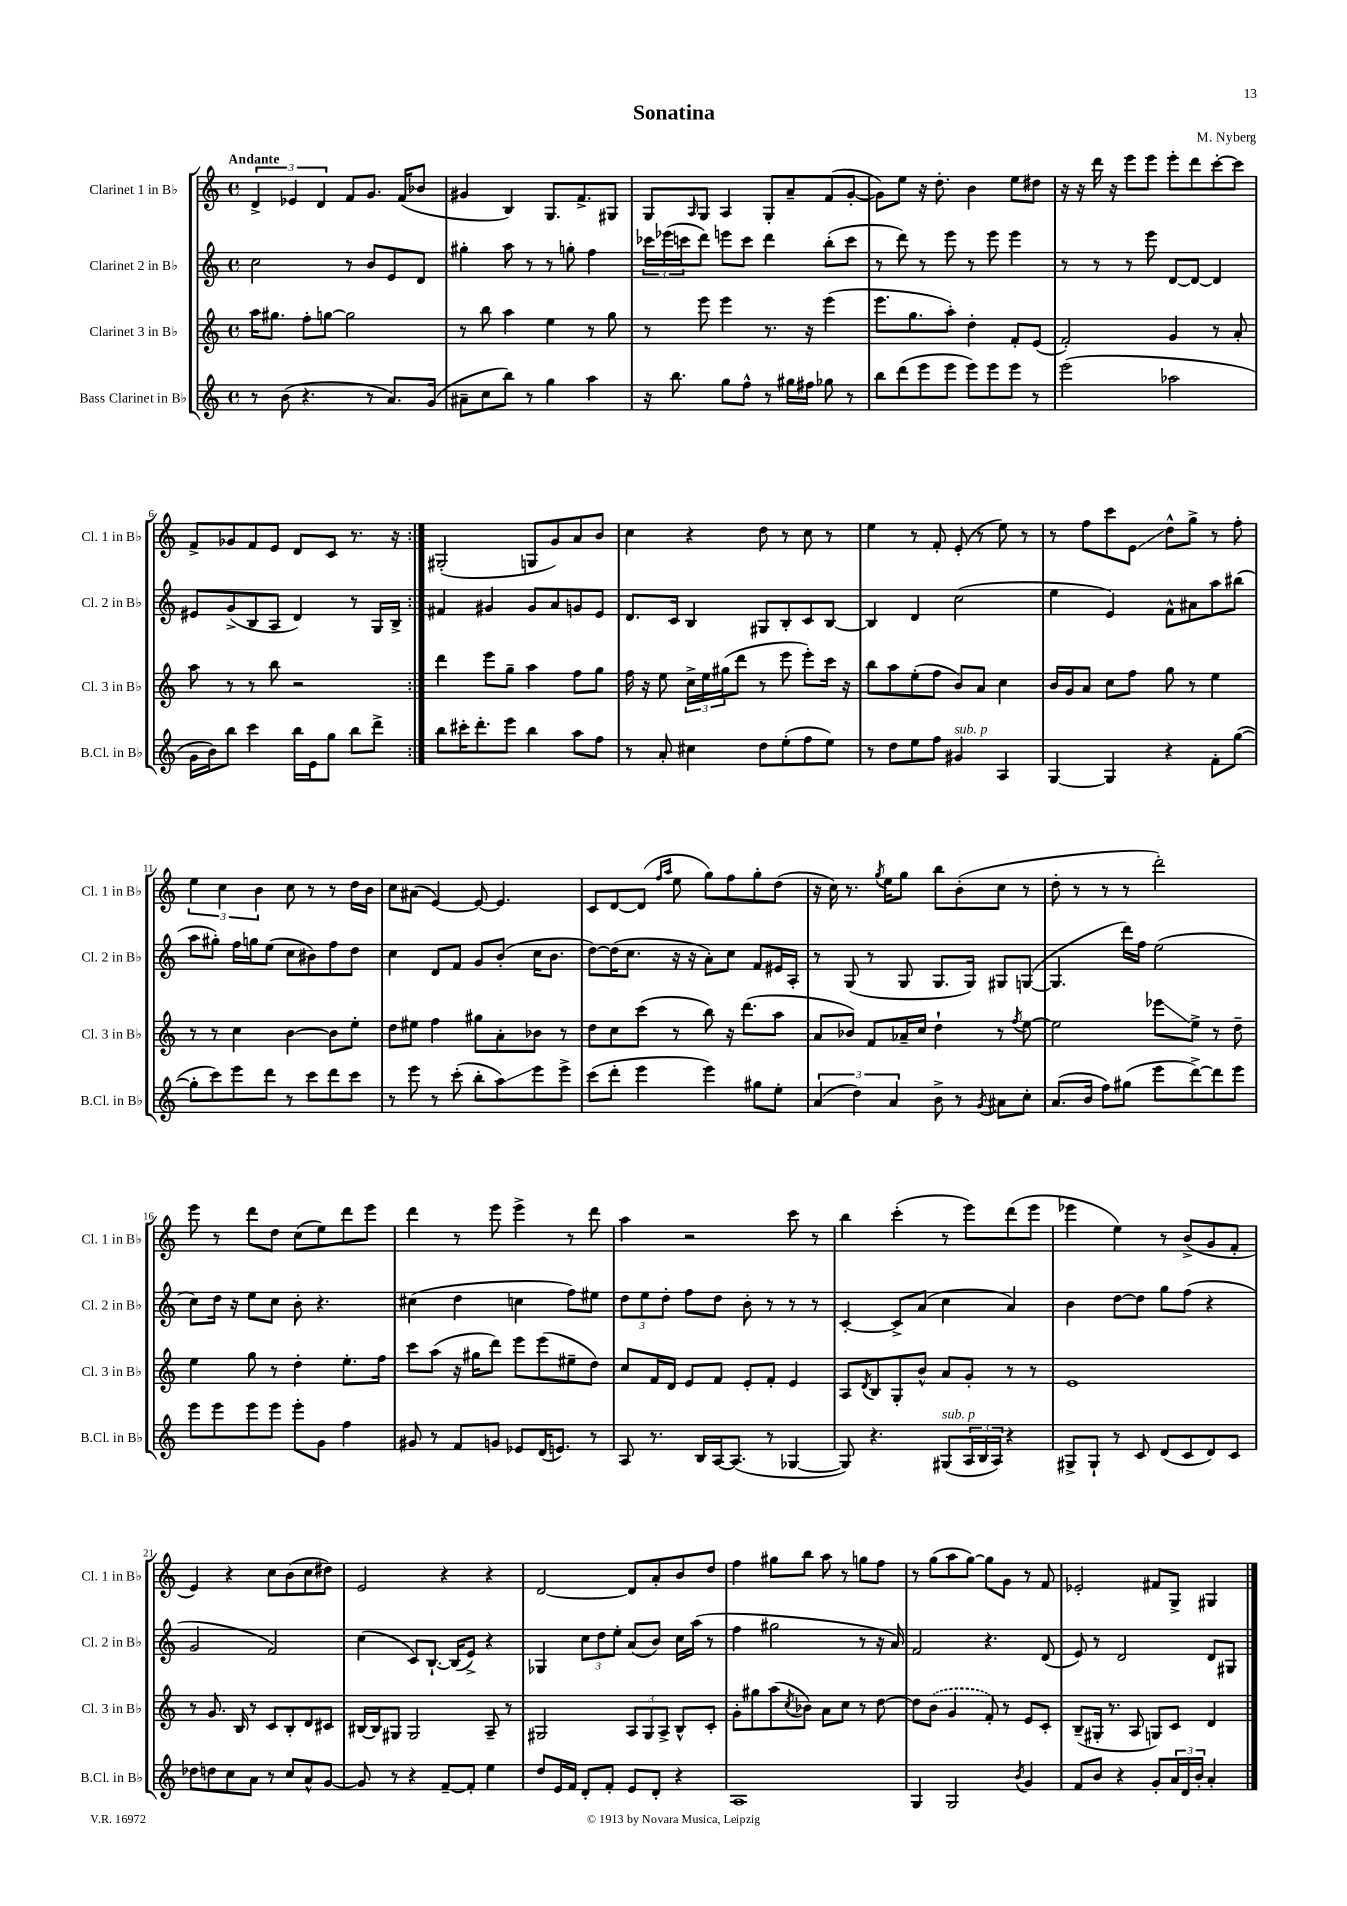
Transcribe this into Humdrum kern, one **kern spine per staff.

**kern	**kern	**kern	**kern
*staff4	*staff3	*staff2	*staff1
*clefG2	*clefG2	*clefG2	*clefG2
*k[]	*k[]	*k[]	*k[]
*M4/4	*M4/4	*M4/4	*M4/4
*met(c)	*met(c)	*met(c)	*met(c)
8r	16aa	2cc	6d^
.	8.gg#	.	.
(8b	.	.	.
.	.	.	6e-
4.r	8ff'	.	.
.	.	.	6d
.	[8gg	.	.
.	2gg]	8r	8f
8r	.	8b	8.g
8.a)	.	8e	.
.	.	.	(16f
.	.	8d	8b-
(16g	.	.	.
=	=	=	=
8a#~	8r	4gg#'	4g#
8cc	8bb	.	.
8bb)	4aa	8aa	4B)
8r	.	8r	.
4gg	4ee	8r	8.G
.	.	8gg'	.
.	.	.	8.f^
4aa	8r	4ff	.
.	8gg	.	8G#
=	=	=	=
16r	8r	24ccc-	8G
.	.	(24eee-	.
8.bb	.	.	.
.	.	24ccc	.
.	.	.	16qqA
.	8eee	8ddd)	8G
8gg	4eee	8eee	4A
8ff^^	.	8ccc	.
8r	8.r	4ddd	8G'
16gg#	.	.	8a~
16ff#	16r	.	.
8gg-	(4eee	(8bb'	(8f
8r	.	8ccc	[8g'
=	=	=	=
8bb	8.eee	8r	8g])
(8ddd	.	8ddd)	8ee
.	8.gg	.	.
8eee	.	8r	16r
.	.	.	8.dd'
8eee	8aa')	8eee	.
8eee)	4dd'	8r	4b
8eee	.	8eee	.
8eee	8f'	4eee	8ee
8r	(8e	.	8dd#
=	=	=	=
(2eee	2f')	8r	16r
.	.	.	16r
.	.	8r	16ddd
.	.	.	16r
.	.	8r	8eee
.	.	8eee	8eee
2aa-	4g	[8d	8eee'
.	.	8d_	8ddd
.	8r	4d]	[8ccc'
.	8a'	.	8ccc]
=	=	=	=
16g	8aa	8e#	8f^
16b)	.	.	.
8bb	8r	(8g^	8g-
4ccc	8r	8B	8f
.	8bb	8A	8e
16bb	2r	4d)	8d
16e	.	.	.
8gg	.	.	8c
8bb	.	8r	8.r
8ddd^	.	16G	.
.	.	16B^	16r
=:|!	=:|!	=:|!	=:|!
8bb	4ddd	4f#	(2G#'
16ccc#'	.	.	.
8.ddd'	.	.	.
.	8eee	4g#	.
8eee	8gg~	.	.
4bb	4aa	8g#	8G
.	.	8a	8g)
8aa	8ff	8g	8a
8ff	8gg	8e	8b
=	=	=	=
8r	16ff	8.d	4cc
.	16r	.	.
8a'	8ee	.	.
.	.	16c	.
4cc#	24cc^	4B	4r
.	24ee	.	.
.	(24gg#	.	.
.	8ddd	.	.
8dd	8r	8G#	8dd
(8ee'	8eee	8B'	8r
8ff	8eee')	8c	8cc
8ee)	16ccc	[8B	8r
.	16r	.	.
=	=	=	=
8r	8bb	4B]	4ee
8dd	8aa	.	.
8ee	(8ee'	4d	8r
8ff	8ff	.	8f'
4g#	8b)	(2cc	(8e'
.	8a	.	8r
4A	4cc	.	8ee)
.	.	.	8r
=	=	=	=
[4G	16b	4ee	8r
.	16g	.	.
.	8a	.	8ff
4G]	8cc	4e)	8ccc
.	8ff	.	8e
4r	8gg	8f^^	8dd^^
.	8r	8a#	8gg^
8f'	4ee	8aa	8r
([8gg	.	(8bb#	8ff'
=	=	=	=
8gg']	8r	8aa	6ee
8ccc)	8r	8gg#')	.
.	.	.	6cc
8eee	4cc	16ff	.
.	.	16gg	.
.	.	.	6b
8ddd	.	(8ee	.
8r	[4b	8cc	8cc
8ccc	.	8b#)	8r
8ddd	8b]	8ff	8r
8ccc	8ee'	8dd	16dd
.	.	.	16b
=	=	=	=
8r	8dd	4cc	8cc
8eee	8ee#	.	(8a#
8r	4ff	8d	[4e)
(8ccc'	.	8f	.
8bb'	8gg#	8g	8e_
8aa)	8a'	(8b'	4.e]
8eee	8b-	16cc	.
.	.	8.b	.
8eee^	8r	.	.
=	=	=	=
(8ccc	8dd	[8dd)	8c
8ddd'	8cc	(16dd]	[8d
.	.	8.cc	.
4eee	(8ccc	.	(8d]
.	.	.	16qqff
.	.	.	16qqaa
.	8r	16r	8ee
.	.	16r	.
4eee)	8bb)	8a')	8gg)
.	16r	8cc	8ff
.	(8.ddd	.	.
8gg#	.	8f	8gg'
8ee'	8aa	16e#	(8dd
.	.	16A'	.
=	=	=	=
(6a	8a	8r	16r
.	.	.	16cc)
.	8b-)	(8G	8.r
6dd)	.	.	.
.	8f	8r	.
.	.	.	8qgg
.	.	.	16ee
6a	.	.	.
.	16a-~	8G	8gg
.	16cc	.	.
8b^	4dd`	8.G	8bb
8r	.	.	(8b'
.	.	16G)	.
8qg	.	.	.
8a#	8r	8G#	8cc
.	8qff	.	.
8cc'	[8ee	([8G	8r
=	=	=	=
(8.a	2ee]	4.G]	8dd'
.	.	.	8r
16b	.	.	.
8ff)	.	.	8r
(8gg#	.	16ddd)	8r
.	.	16ff	.
8eee	8eee-	(2ee	2ddd')
[8ddd^)	8ee^	.	.
8ddd]	8r	.	.
8eee	8dd~	.	.
=	=	=	=
8eee	4ee	8cc)	8eee
8eee	.	16dd	8r
.	.	16r	.
8eee	8gg	8ee	8ddd
8eee	8r	8cc	8dd
8eee'	4dd'	8b'	(8cc
8g	.	4.r	8ee)
4ff	8.ee'	.	8ddd
.	.	.	8eee
.	16ff	.	.
=	=	=	=
8g#	8ccc	(4cc#	4ddd
8r	(8aa	.	.
8f	16r	4dd	8r
.	16gg#	.	.
8g	8ddd)	.	8eee
8e-	8eee	4cc	4eee^
(16d	(8eee	.	.
8.e)	.	.	.
.	8ee#~	8ff)	8r
8r	8dd)	8ee#	8ddd
=	=	=	=
8A	8cc	12dd	4aa
.	.	12ee	.
8.r	16f	.	.
.	.	12dd'	.
.	16d	.	.
.	8e	8ff	2r
16B	.	.	.
[16A	8f	8dd	.
(8.A]	.	.	.
.	8e'	8b'	.
8r	8f'	8r	.
[4G-	4e	8r	8ccc
.	.	8r	8r
=	=	=	=
8G-])	8A	[4c'	4bb
.	8qd	.	.
4.r	8B	.	.
.	8G'	8c^]	(4ccc'
.	8b^^	(8a	.
(8G#	8a	4cc	8r
24A	8g'	.	8eee)
24B	.	.	.
24A)	.	.	.
4r	8r	4a)	(8ddd
.	8r	.	8eee
=	=	=	=
8G#^	1e	4b	4eee-
8G#`	.	.	.
8r	.	[8dd	4ee)
8c	.	8dd]	.
(8d	.	8gg	8r
8c	.	(8ff	(8b^
8d)	.	4r	8g
8c	.	.	8f'
=	=	=	=
8dd-	8r	2g	4e)
8dd	8.g	.	.
8cc	.	.	4r
.	16B	.	.
8a	8r	.	.
8r	8c	2f)	8cc
8cc	8B'	.	(8b
8a^^	8d	.	8cc
[8g	8c#	.	8dd#)
=	=	=	=
8g]	[16B#	(4cc	2e
.	16B#]	.	.
8r	8G#	.	.
4r	2G#	8c)	.
.	.	[8.B`	.
[8f~	.	.	4r
.	.	(16B]	.
8f']	.	8e^)	.
4ee	8A~	4r	4r
.	8r	.	.
=	=	=	=
8dd	2G#	4G-	[2d
16e	.	.	.
16f	.	.	.
8d'	.	12cc	.
.	.	12dd	.
8f'	.	.	.
.	.	12ee'	.
8e	12A	(8a	8d]
.	12G#	.	.
8d'	.	8b)	8a'
.	12A^	.	.
4r	8B^^	16cc	8b
.	.	(16aa	.
.	8c'	8r	8dd
=	=	=	=
1A	8g'	4ff	4ff
.	8gg#	.	.
.	(8aa	2gg#	8gg#
.	8qcc	.	.
.	8b-)	.	8bb
.	8a	.	8aa
.	8cc	.	8r
.	8r	8r	8gg
.	[8dd	16r	8ff
.	.	16a)	.
=	=	=	=
4G	8dd]	2f	8r
.	(8b	.	(8gg
2G	4g	.	8aa
.	.	.	[8gg)
.	8f')	4.r	8gg]
.	8r	.	8g
8qb	.	.	.
4g	8e	.	8r
.	8c'	(8d	8f
=	=	=	=
8f	(8B~	8e)	2e-'
8b	16G#'	8r	.
.	8.r	.	.
4r	.	2d	.
.	8A	.	.
8g'	8G)	.	8f#
24a	8c	.	8G^
24d	.	.	.
24b'	.	.	.
4a'	4d	8d	4G#
.	.	8G#	.
==	==	==	==
*-	*-	*-	*-
